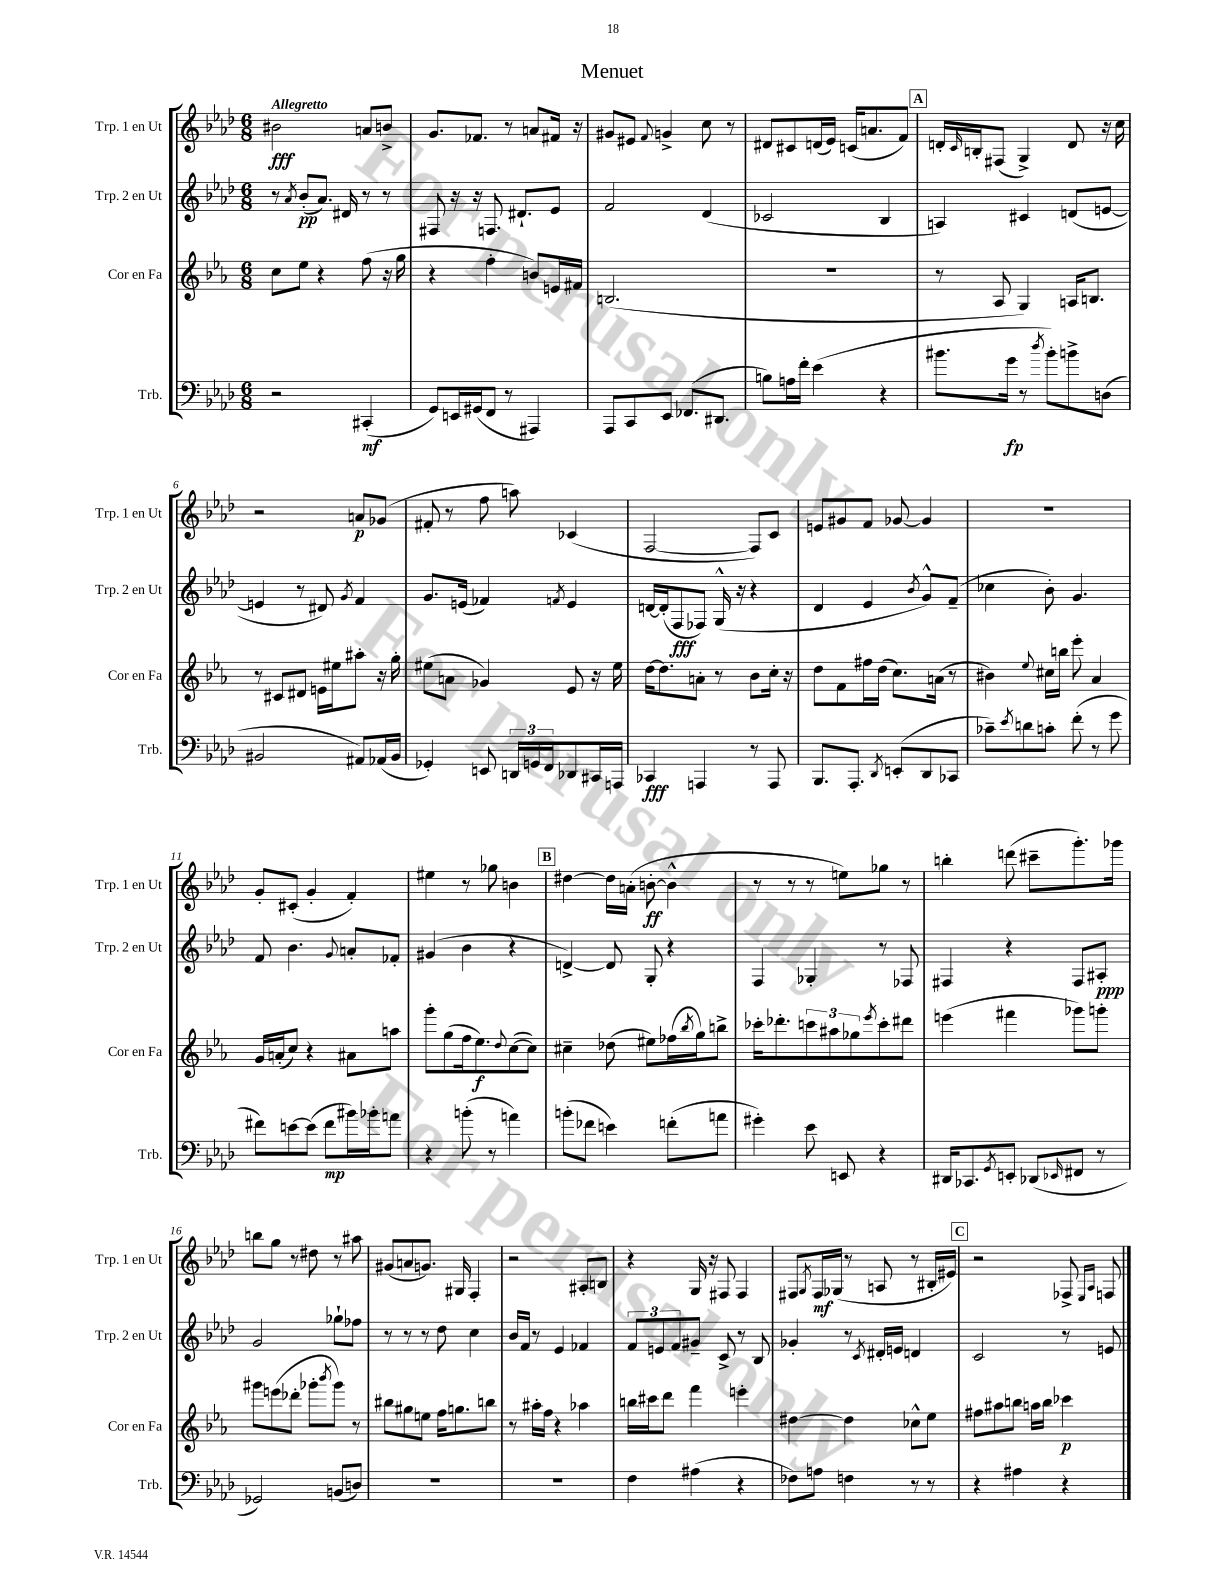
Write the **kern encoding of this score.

**kern	**kern	**kern	**kern
*staff4	*staff3	*staff2	*staff1
*clefF4	*clefG2	*clefG2	*clefG2
*k[b-e-a-d-]	*k[b-e-a-]	*k[b-e-a-d-]	*k[b-e-a-d-]
*M6/8	*M6/8	*M6/8	*M6/8
2r	8cc	8r	2b#
.	.	8qa-	.
.	8ee-	(8b-'	.
.	4r	8.a-)	.
.	.	16d#	.
(4CC#'	(8ff	8r	8a
.	16r	8r	8b^
.	16gg	.	.
=	=	=	=
8GG)	4r	8F#	8.g
16EE	.	16r	.
(16GG#	.	16r	8.f-
8FF	4ff'	8.F	.
8r	.	.	8r
.	.	8.d#`	.
4AAA#)	8b)	.	8a
.	16e	8e-	16f#
.	16f#	.	16r
=	=	=	=
8AAA-	(2.B	2f	8g#
8CC	.	.	8e#
.	.	.	8qqf
8EE-	.	.	4g^
(8.FF-	.	.	.
.	.	(4d-	8cc
8.DD#	.	.	.
.	.	.	8r
=	=	=	=
8B)	2.r	2c-	8d#
16A	.	.	8c#
16f'	.	.	.
(4e-	.	.	(16d
.	.	.	16e-)
.	.	.	(16c
.	.	.	8.a
4r	.	4B-	.
.	.	.	8f)
=	=	=	=
8.b#	8r	4A)	16d'
.	.	.	16qqc
.	.	.	16B'
.	8A-	.	(8F#
16g	.	.	.
8r	4G)	4c#	4G^)
8qdd-	.	.	.
8b#')	.	.	.
8b^	16A	(8d	8d
.	8.B	.	.
(8D	.	[8e	16r
.	.	.	16cc
=	=	=	=
2BB#	8r	4e]	2r
.	8c#	.	.
.	8d#	8r	.
.	16e	8d#)	.
.	16ee#	.	.
.	.	8qg	.
8AA#)	8aa#'	4f	8a
(16AA-	16r	.	(8g-
16BB#	16gg'	.	.
=	=	=	=
4GG-')	(8ee#	8.g	8f#'
.	8a	.	8r
.	.	(16e	.
8EE	4g-)	4f-)	8ff
24DD	.	.	8aa)
24GG	.	.	.
24FF	.	.	.
.	.	8qf	.
8DD-	8e-	4e	(4c-
16CC#	16r	.	.
16AAA	16ee#	.	.
=	=	=	=
4CC-	[16dd	[16d	[2F
.	8.dd]	(16d']	.
.	.	8F	.
4AAA	8a'	8F-)	.
.	8r	(16G^^	.
.	.	16r	.
8r	8b-	4r	8F])
8AAA	16cc'	.	8c
.	16r	.	.
=	=	=	=
8.BBB-	8dd	4d-	8e
.	8f	.	8g#
8.AAA-'	.	.	.
.	16ff#	4e-	8f
.	(16dd	.	.
8qDD-	.	.	.
(8EE'	8.cc)	.	[8g-
.	.	8qb-	.
8DD-	.	8g^^)	4g-]
.	(16a	.	.
8CC-	8r	(8f~	.
=	=	=	=
8c-~)	4b#)	4cc-	2.r
8qe-	.	.	.
8d	.	.	.
.	8qqee-	.	.
8c'	16cc#	8b-')	.
.	16bb	.	.
(8f'	8eee-'	4.g	.
8r	4a-	.	.
8g	.	.	.
=	=	=	=
8f#)	16g	8f	8g'
.	(16a'	.	.
[8e	8cc)	4.b-	(8c#'
(8e]	4r	.	4g'
8f#	.	.	.
.	.	8qqg	.
16b#)	8a#	8a'	4f')
16b-'	.	.	.
8a	8aa	8f-'	.
=	=	=	=
4r	8ggg'	(4g#	4ee#
.	(8gg	.	.
(8b'	16ff	4b-	8r
.	8.ee-)	.	.
8r	.	.	8gg-
.	8qqdd	.	.
4a)	([8cc	4r	4b
.	8cc])	.	.
=	=	=	=
(8b'	4cc#~	[4d^)	[4dd#
8f-	.	.	.
4e)	(8dd-	8d]	16dd#]
.	.	.	(16a'
.	8ee#)	8G'	[8b'
(8f'	(16ff-	4r	4b^^]
.	8qbb-	.	.
.	16gg)	.	.
8a	8bb^	.	.
=	=	=	=
4g#')	16ccc-'	4F	8r
.	8.ddd-'	.	.
.	.	.	8r
8e-	12ccc	4G-'	8r
.	12aa#	.	.
8EE	.	.	8ee)
.	12gg-	.	.
.	8qeee-	.	.
4r	8ccc'	8r	8gg-
.	8ddd#	8F-	8r
=	=	=	=
16DD#	(4eee	4F#	4bb'
8.CC-	.	.	.
8qGG	.	.	.
8EE'	4fff#	4r	(8ddd
(8DD-	.	.	8ccc#~
16qqEE-	.	.	.
8FF#	8ggg-)	8F#	8.ggg')
8r	8ggg'	8A#'	.
.	.	.	16ggg-
=	=	=	=
2GG-)	8ggg#	2g	8bb
.	(8eee	.	8gg
.	8ddd-'	.	8r
.	8ggg-'	.	8dd#
.	8qbbb-	.	.
(8BB	8ggg-)	8gg-`	8r
8D)	8r	8ff-	8aa#
=	=	=	=
2.r	8bb#	8r	(8g#
.	8gg#	8r	8a
.	8ee	8r	8.g)
.	16ff	8dd-	.
.	8.gg	.	16G#
.	.	4cc	4F'
.	8bb	.	.
=	=	=	=
2.r	8r	16b-	2r
.	.	16f	.
.	16aa#'	8r	.
.	16ff	.	.
.	4r	4e-	.
.	4aa-	4f-	8A#'
.	.	.	8B
=	=	=	=
4F	16bb	12f	4r
.	16ccc#	.	.
.	.	12e	.
.	8ddd	.	.
.	.	12f	.
(4A#	4fff	8g#~	16G
.	.	.	16r
.	.	8c^	8F#
4r	4eee'	8r	4F#
.	.	8B-	.
=	=	=	=
8F-)	[4dd#	4g-'	8F#
.	.	.	8qG
8A	.	.	16F#
.	.	.	(16G-
4F	4dd#]	8r	8r
.	.	8qc	.
.	.	16d#'	8A
.	.	16e	.
8r	8cc-^^	4d	8r
8r	8ee-	.	16B#'
.	.	.	16e#)
=	=	=	=
4r	8ff#	2c	2r
.	8aa#	.	.
4A#	8bb	.	.
.	16aa	.	.
.	16bb	.	.
4r	4ccc-	8r	8F-^
.	.	.	16qqE-
.	.	.	16qqA-
.	.	8e	8F
==	==	==	==
*-	*-	*-	*-
